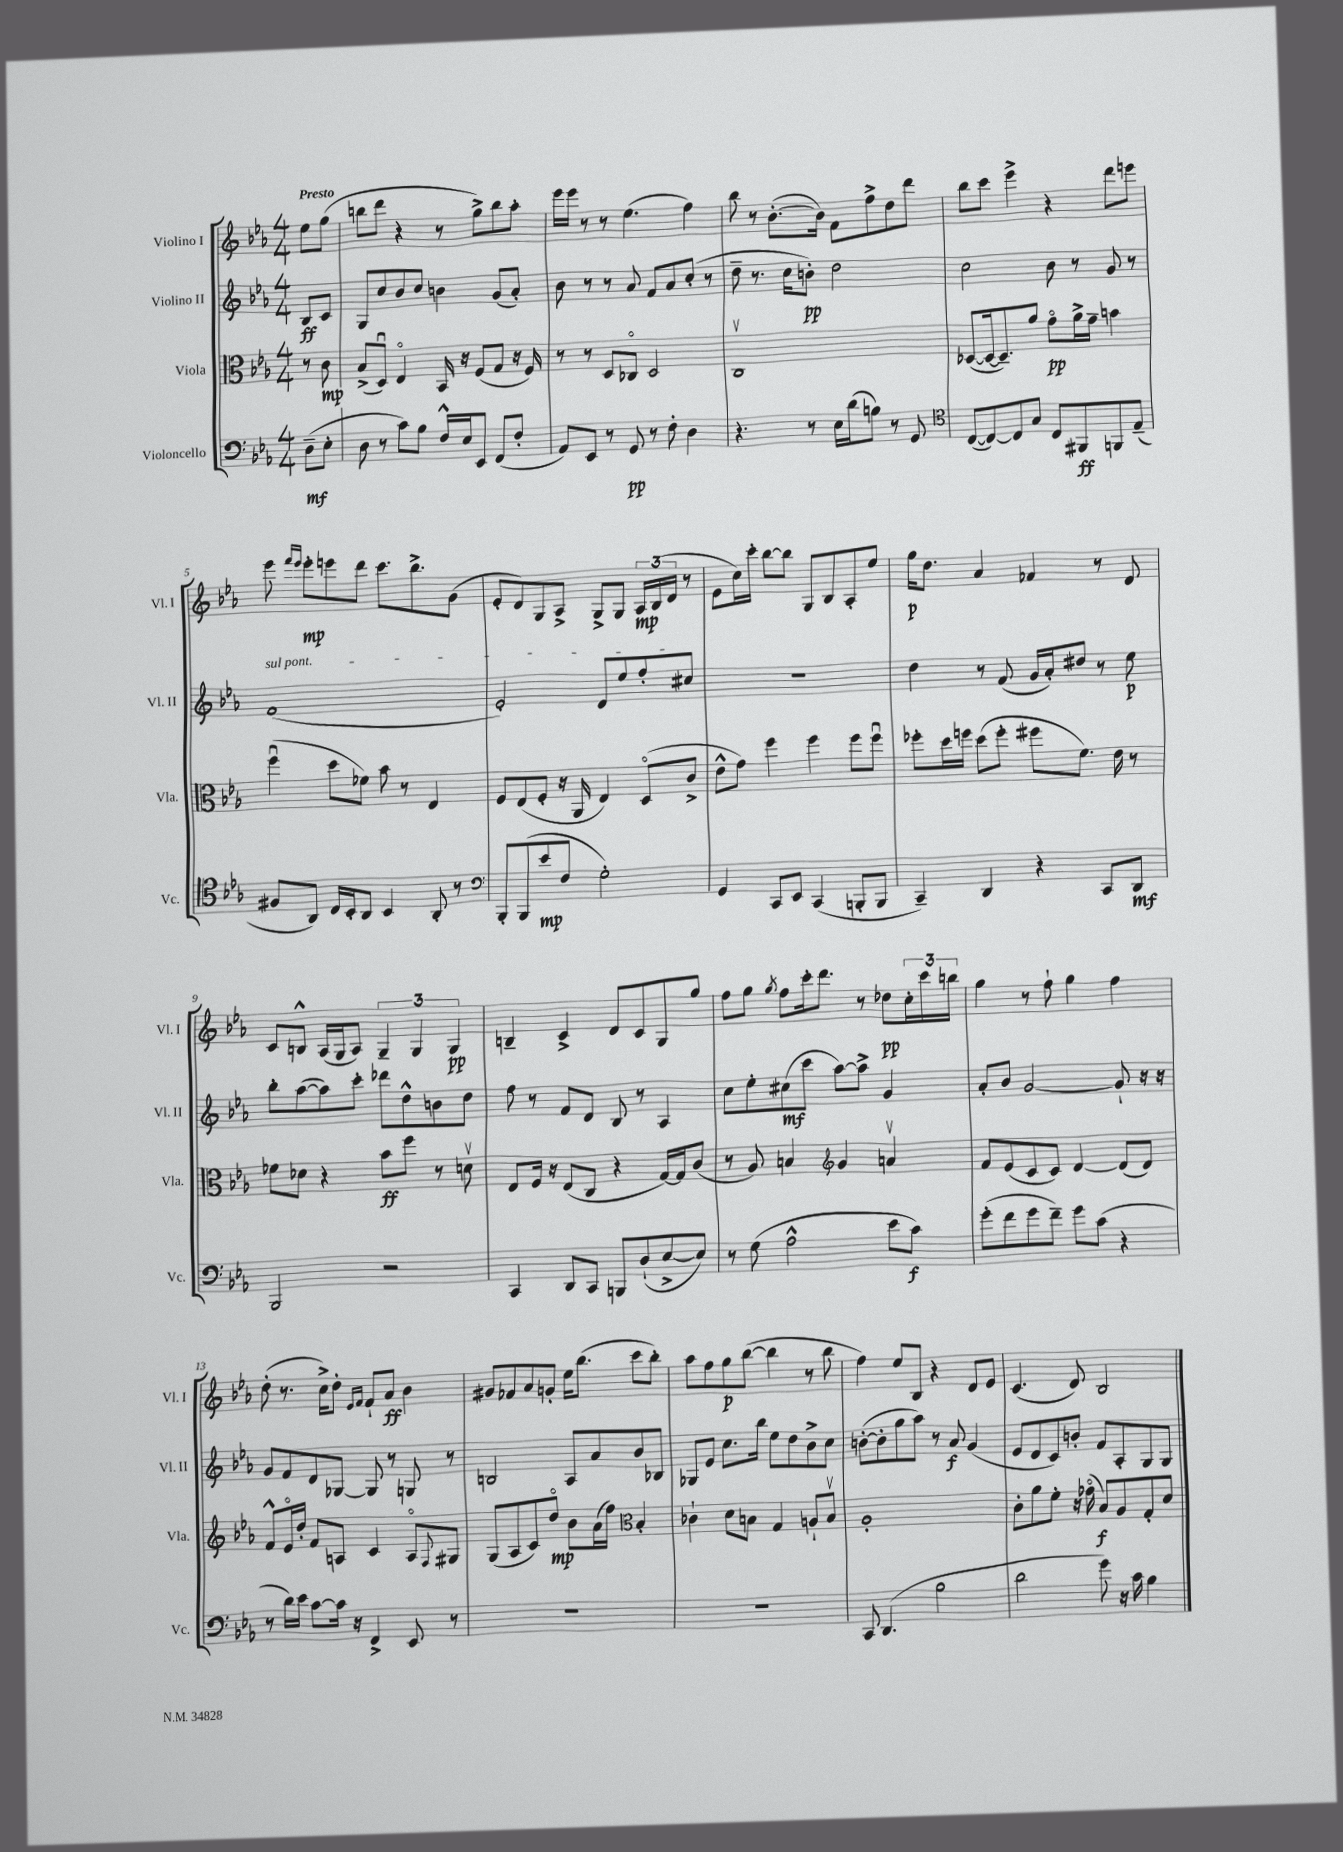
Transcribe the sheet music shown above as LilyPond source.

<<
\new StaffGroup <<
\new Staff = "s0" \with { instrumentName = "Violino I" shortInstrumentName = "Vl. I" } {
    \clef treble \key ees \major \numericTimeSignature \time 4/4 \partial 4 \tempo "Presto"
    ees''8 g''8( |
    b''8 d'''8 r4 r8 g''8->) b''8 aes''8-. |
    ees'''16 ees'''16 r8 r8 ees''4.( f''4) |
    bes''8 r8 bes'8.~-.( bes'16) f'8 f''8-> d''8 d'''8 |
    bes''8 c'''8 ees'''4-> r4 d'''8 e'''8 |
    ees'''8 \grace { f'''16 ees'''16 } ees'''8-.\mp e'''8 d'''8 c'''8. bes''8.-> g'8( |
    ees'8-. d'8) g8 aes8-> g8-> g8 \tuplet 3/2 { aes16\mp bes16( d'16 } r8 |
    ees'8 c''16) c'''16-. bes''8~ bes''8 g8 bes8 aes8-. ees''8 |
    g''16\p d''8. aes'4 fes'4 r8 d'8 |
    c'8 b8-^ aes16( g16 aes8) \tuplet 3/2 { g4-- g4 g4\pp } |
    b4-- c'4-> d'8 c'8 g8 g''8 |
    f''8 g''8 \acciaccatura { g''8 } f''8 c'''16-. d'''8. r8 des''8\pp \tuplet 3/2 { c''16-. c'''16 b''16 } |
    g''4 r8 f''8-! g''4 f''4 |
    d''8-.( r8. c''16->) d''8-. \grace { ees'16 f'16 } f'8-! aes'8\ff bes'4 |
    gis'8 fes'8 aes'8 g'8-. ees''16 bes''8.( c'''8 bes''8-.) |
    aes''8 f''8 g''8\p bes''8~( bes''4 r8 bes''8 |
    f''4) ees''8 bes8 r4 d'8 ees'8 |
    c'4.( d'8) bes2 \bar "|." |
}
\new Staff = "s1" \with { instrumentName = "Violino II" shortInstrumentName = "Vl. II" } {
    \clef treble \key ees \major \numericTimeSignature \time 4/4 \partial 4
    bes8\ff c'8 |
    g8 c''8 bes'8 c''8 b'4 g'8( aes'8-.) |
    bes'8 r8 r8 aes'8 f'8 aes'8 c''8-.( r8 |
    d''8-- r8. c''16 b'8-.\pp) d''2 |
    c''2 bes'8 r8 g'8 r8 |
    \once \override TextSpanner.bound-details.left.text = \markup { \italic "sul pont." } f'1\startTextSpan( |
    ees'2-.) d'8 ees''8 f''8-. cis''8\stopTextSpan |
    R1 |
    d''4 r8 f'8( g'16 aes'16-.) dis''8 r8 ees''8\p |
    bes''8-. aes''8~( aes''8) c'''8-. des'''8 d''8-^ b'8 d''8 |
    f''8 r8 f'8 d'8 bes8 r8 aes4 |
    c''8 ees''8-. cis''8\mf( c'''8 aes''8~) aes''8-> g'4 |
    aes'8-. bes'8 g'2~ g'8-! r16 r16 |
    g'8 f'8 d'8 ges8~ ges8 r8 g8 r8 |
    b2 aes8 aes'8 bes'8 bes8 |
    ges8 ees'8 c''8. bes''16 ees''8 d''8 bes'8-> c''8 |
    b'8~-.( b'8-. g''8 aes''8) r8 aes'8\f g'4( |
    ees'8 d'8 c'8) b'8-. f'8 aes8-. g8 g8 \bar "|." |
}
\new Staff = "s2" \with { instrumentName = "Viola" shortInstrumentName = "Vla." } {
    \clef alto \key ees \major \numericTimeSignature \time 4/4 \partial 4
    r8 c'8\mp |
    bes8->( d8\downbow) ees4\flageolet bes,16 r16 f8( g8 r16 f16) |
    r8 r8 d8 ces8\flageolet d2 |
    c1\upbow |
    des8~( des16~ des8.--) aes'8 g'8\flageolet\pp aes'16-> g'16-- b'4 |
    f''4\downbow( d''8 fes'8) bes'8 r8 ees4 |
    f8 ees8( f8-. r16 aes,16 ees4) d8\flageolet( c'8-> |
    ees'8-^ g'8) f''4 f''4 f''8 f''8\downbow |
    fes''8-. d''16 f''16 d''8( f''8-. fis''8 f'8.) ees'16 r8 |
    fes'8 des'8 r4 bes'8\ff f''8 r8 d'8\upbow |
    ees8 f16 r16 ees8( c8 r4 g16~) g16 c'8( |
    r8 aes8) b4 \clef treble g'4 a'4\upbow |
    f'8 ees'8( c'8 c'8) d'4~ d'8( d'8) |
    f'8-^ ees'16\flageolet d''16-. f'8 a8 c'4 a8\flageolet \appoggiatura { f8 } gis8 |
    g8( aes8 c'8) d''8\flageolet\mp bes'8 aes'16( f''16) \clef alto bes4-. |
    ces'4-! d'8 b8 g4 a8-! b8\upbow |
    aes1-. |
    c'8-. aes'8 f'8-. r16 ges'16\flageolet( bes8\f) aes8 g8-. d'8 \bar "|." |
}
\new Staff = "s3" \with { instrumentName = "Violoncello" shortInstrumentName = "Vc." } {
    \clef bass \key ees \major \numericTimeSignature \time 4/4 \partial 4
    d8--\mf( ees8-. |
    d8 r8 c'8) bes8 f16-^ ees16 ees,8 f,8( f8-. |
    aes,8) ees,8 r8 g,8\pp r8 f8-. d4 |
    r4. r8 ees16 d'16( b8) r8 g,8 |
    \clef tenor c8~( c8~) c8 g8 c8 fis,8\ff f,8 ees8--( |
    fis8 aes,8) c16 bes,16-. aes,8 bes,4 aes,8-. r8 |
    \clef bass bes,,8-. bes,,8( ees'8\mp f8 g2-.) |
    g,4 c,8 ees,8 c,4( b,,8-. b,,8 |
    c,4--) d,4 r4 c,8 d,8\mf |
    bes,,2 r2 |
    c,4 d,8 c,8 b,,8 d8-!( ees8~-> ees8) |
    r8 g8( aes2-^ ees'8 c'8\f) |
    g'8-.( f'8 g'8 f'8--) g'8 c'8( r4 |
    r8 d'16) ees'16 c'8~ c'16 r16 f,4-> ees,8 r8 |
    R1 |
    R1 |
    c,8 d,4.( bes2 |
    d'2 g'8) r16 c'16 bes4 \bar "|." |
}
>>
>>
